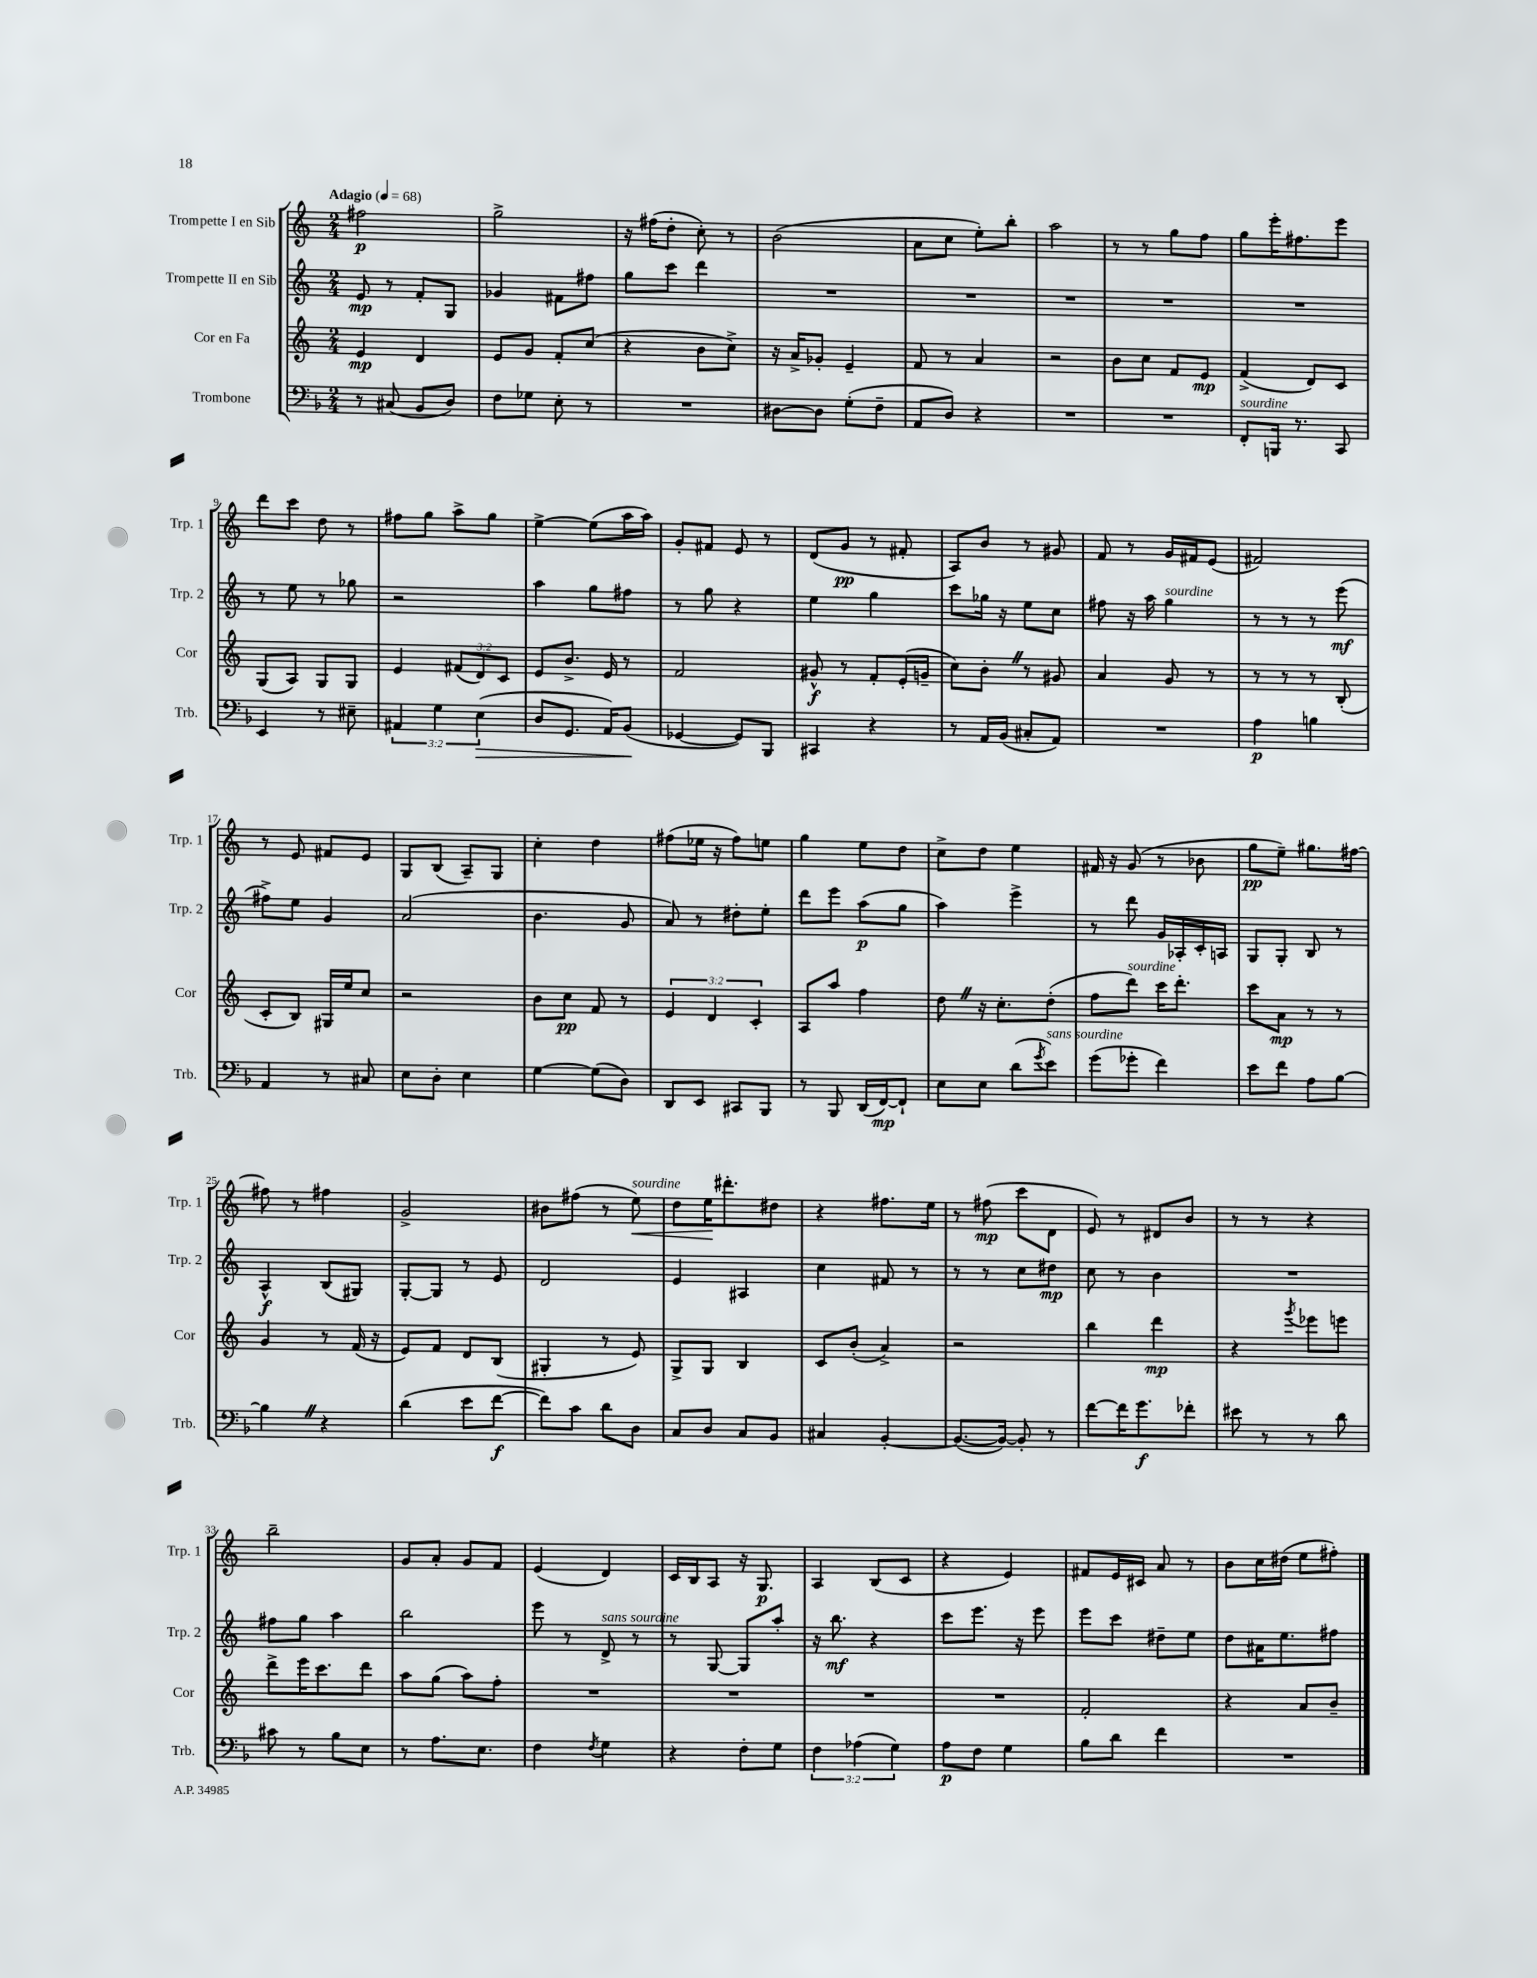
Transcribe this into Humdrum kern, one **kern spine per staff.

**kern	**kern	**kern	**kern
*staff4	*staff3	*staff2	*staff1
*clefF4	*clefG2	*clefG2	*clefG2
*k[b-]	*k[]	*k[]	*k[]
*M2/4	*M2/4	*M2/4	*M2/4
*MM68	*MM68	*MM68	*MM68
8r	4e	8e	2ff#
(8C#	.	8r	.
8BB-	4d	8f'	.
8D)	.	8G	.
=	=	=	=
8F	8e	4g-	2gg^
8G-	8g	.	.
8E'	8f'	8f#	.
8r	(8cc	8ff#	.
=	=	=	=
2r	4r	8gg	16r
.	.	.	(16ff#
.	.	8ccc	8dd'
.	8b	4ddd	8cc')
.	8cc^)	.	8r
=	=	=	=
[8D#	16r	2r	(2b
.	16a^	.	.
8D#]	8g-'	.	.
(8G'	4e~	.	.
8F~	.	.	.
=	=	=	=
8AA	8f	2r	8a
8D)	8r	.	8cc
4r	4a	.	8ee')
.	.	.	8bb'
=	=	=	=
2r	2r	2r	2aa
=	=	=	=
2r	8b	2r	8r
.	8cc	.	8r
.	8f	.	8gg
.	8e	.	8ff
=	=	=	=
8FF'	(4f^	2r	8gg
16BBB	.	.	16eee'
8.r	.	.	8.ff#
.	8d)	.	.
8CC	8c	.	8eee
=	=	=	=
4EE	(8G	8r	8ddd
.	8A)	8ee	8ccc
8r	8G	8r	8dd
8E#~	8G	8gg-	8r
=	=	=	=
6AA#	4e	2r	8ff#
.	.	.	8gg
6G	.	.	.
.	(12f#	.	8aa^
(6E	12d)	.	.
.	.	.	8gg
.	12c	.	.
=	=	=	=
8D	8e	4aa	[4ee^
8.GG	8.b^	.	.
.	.	8gg	(8ee]
16AA)	16e	.	.
(8BB-	8r	8ff#	16aa
.	.	.	16aa)
=	=	=	=
[4GG-	2f	8r	8g'
.	.	8gg	8f#
8GG-])	.	4r	8e
8BBB-	.	.	8r
=	=	=	=
4CC#	8g#^^	4ee	(8d
.	8r	.	8g
4r	8f'	4gg	8r
.	(16e'	.	8f#'
.	16g~	.	.
=	=	=	=
8r	8cc)	8ccc	8A)
16AA	8b'	16gg-	8b
(16BB-	.	16r	.
8C#'	8r	8ee	8r
8AA)	8g#	8cc	8g#
=	=	=	=
2r	4a	8ff#	8f
.	.	16r	8r
.	.	16aa	.
.	8g	4gg	16g
.	.	.	16f#
.	8r	.	(8e
=	=	=	=
4A	8r	8r	2f#)
.	8r	8r	.
4B	8r	8r	.
.	(8B'	(8eee	.
=	=	=	=
4AA	8c'	8ff#^)	8r
.	8B)	8ee	8e
8r	16G#	4g	8f#
.	16ee	.	.
8C#	8cc	.	8e
=	=	=	=
8E	2r	(2a	8G
8D'	.	.	(8B
4E	.	.	8A~)
.	.	.	8G
=	=	=	=
[4G	8b	4.b	4cc'
.	8cc	.	.
(8G]	8f	.	4dd
8D)	8r	8g	.
=	=	=	=
8DD	6e	8a)	(8ff#
8EE	.	8r	16ee-
.	6d	.	.
.	.	.	16r
8CC#	.	8dd#'	8ff#)
.	6c'	.	.
8BBB-	.	8ee'	8ee
=	=	=	=
8r	8A	8ddd	4gg
8BBB-	8aa	8eee	.
(16DD	4ff	(8aa	8ee
[16FF)	.	.	.
8FF`]	.	8gg	8dd
=	=	=	=
8E	8dd	4aa)	8cc^
8E	16r	.	8dd
.	8.cc'	.	.
(8d	.	4eee^	4ee
8qg	.	.	.
8e)	(8dd'	.	.
=	=	=	=
(8g	8ff	8r	16f#
.	.	.	16r
8g-'	8ddd)	8ddd	(8g
4f)	16ccc	16g	8r
.	8.ddd'	16A-'	.
.	.	16c'	8b-
.	.	16A	.
=	=	=	=
8e	8ccc	8G	8gg
8f	8a	8G'	8ee~)
8A	8r	8B	8.gg#
[8B-	8r	8r	.
.	.	.	[16ff#
=	=	=	=
4B-]	4g	4A^^	8ff#]
.	.	.	8r
4r	8r	(8B	4ff#
.	(16f	8G#)	.
.	16r	.	.
=	=	=	=
(4d	8e)	[8G'	2g^
.	8f	8G]	.
8e	8d	8r	.
[8f	(8B	8e	.
=	=	=	=
8f])	4G#'	2d	8b#
8c	.	.	(8ff#
8d	8r	.	8r
8D	8e)	.	8ee)
=	=	=	=
8C	8G^	4e	8dd
8D	8G	.	16ee
.	.	.	8.ddd#'
8C	4B	4A#	.
8BB-	.	.	8dd#
=	=	=	=
4C#	8c	4cc	4r
.	(8b'	.	.
[4BB-'	4a^)	8f#	8.ff#
.	.	8r	.
.	.	.	16ee
=	=	=	=
(8.BB-_	2r	8r	8r
.	.	8r	(8ff#
16BB-_)	.	.	.
8BB-']	.	8cc	8ccc
8r	.	8dd#	8d
=	=	=	=
[8f	4bb	8cc	8e)
16f]	.	8r	8r
8.g	.	.	.
.	4ddd	4b	8d#
8f-'	.	.	8b
=	=	=	=
8e#	4r	2r	8r
8r	.	.	8r
.	8qggg	.	.
8r	8eee-	.	4r
8d	8eee	.	.
=	=	=	=
8c#	8ddd^	8ff#	2bb~
8r	16eee	8gg	.
.	8.ccc	.	.
8B-	.	4aa	.
8E	8ddd	.	.
=	=	=	=
8r	8aa	2bb	8g
8.A	(8gg	.	8a'
.	8aa)	.	8g
8.E	.	.	.
.	8ff'	.	8f
=	=	=	=
4F	2r	8eee	(4e
.	.	8r	.
8qF	.	.	.
4G	.	8d^	4d)
.	.	8r	.
=	=	=	=
4r	2r	8r	16c
.	.	.	16B
.	.	[8G	8A
8F'	.	8G]	16r
.	.	.	8.G
8G	.	8aa'	.
=	=	=	=
6F	2r	16r	4A
.	.	8.bb	.
(6A-	.	.	.
.	.	4r	(8B
6G)	.	.	.
.	.	.	8c
=	=	=	=
8A	2r	8ccc	4r
8F	.	8.eee	.
4G	.	.	4e)
.	.	16r	.
.	.	8eee	.
=	=	=	=
8B-	2f'	8eee	8f#
8d	.	8ccc	16e
.	.	.	16c#
4f	.	8dd#~	8a
.	.	8ee	8r
=	=	=	=
2r	4r	8dd	8b
.	.	16a#	16cc
.	.	8.ee	(16dd#
.	8a	.	8ee
.	8b~	8ff#	8ff#')
==	==	==	==
*-	*-	*-	*-
